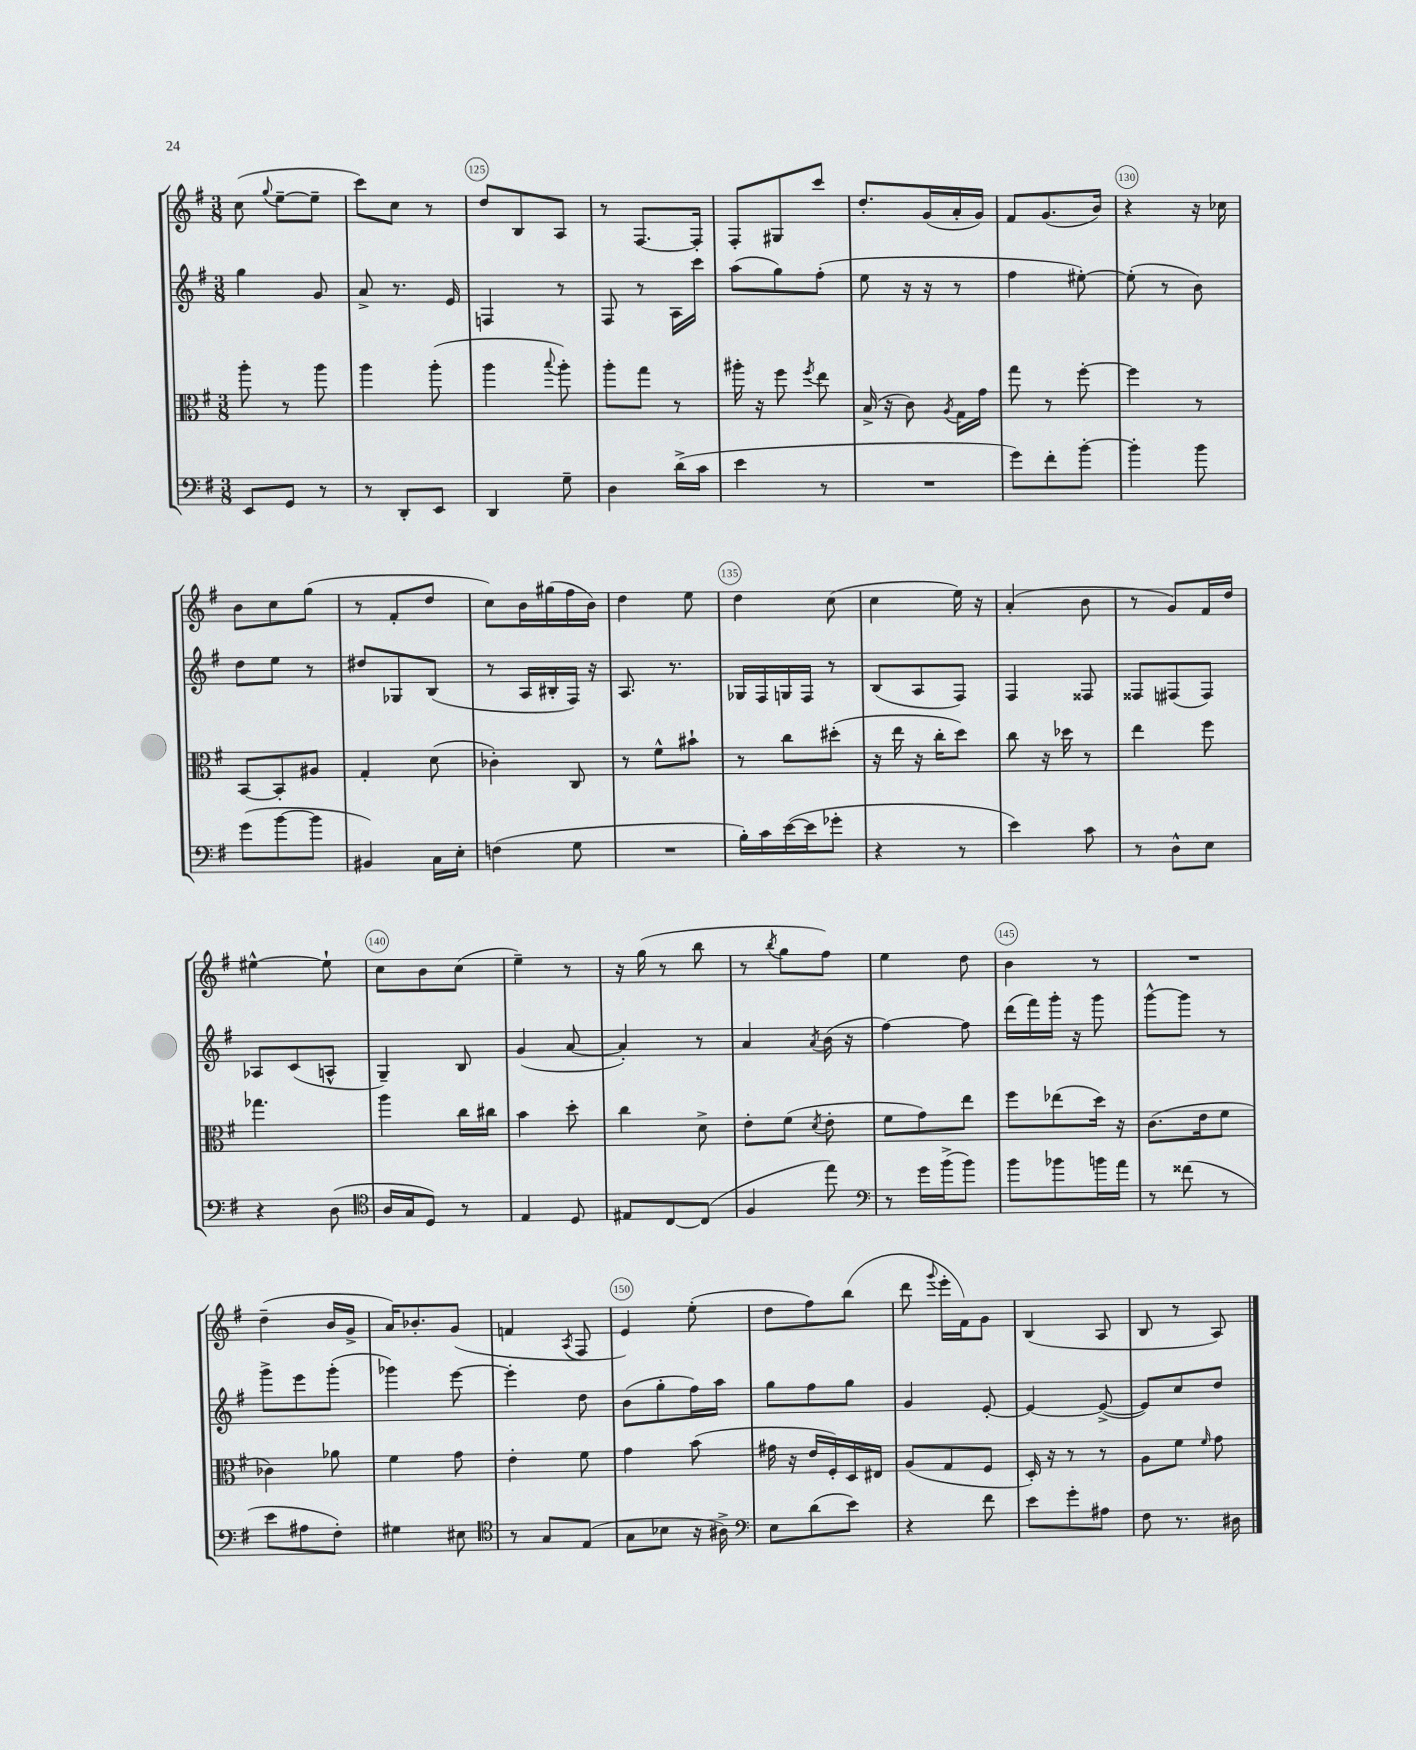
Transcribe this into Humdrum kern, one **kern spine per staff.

**kern	**kern	**kern	**kern
*staff4	*staff3	*staff2	*staff1
*clefF4	*clefC3	*clefG2	*clefG2
*k[f#]	*k[f#]	*k[f#]	*k[f#]
*M3/8	*M3/8	*M3/8	*M3/8
8EE	8aa'	4gg	(8cc
.	.	.	8qqgg
8GG	8r	.	[8ee~
8r	8aa	8g	8ee~]
=	=	=	=
8r	4aa	8a^	8ccc)
8DD'	.	8.r	8cc
8EE	(8aa'	.	8r
.	.	16e	.
=	=	=	=
4DD	4aa	4F	8dd
.	.	.	8B
.	8qqbb	.	.
8G~	8aa')	8r	8A
=	=	=	=
4D	8aa'	8F#	8r
.	8gg	8r	[8.F#
(16d^	8r	16A	.
16c	.	16ccc	16F#']
=	=	=	=
4e	16aa#'	(8aa	8F#'
.	16r	.	.
.	8ff#	8gg)	8G#
.	8qff#	.	.
8r	8ee	(8ff#'	8ccc
=	=	=	=
4.r	(16B^	8ee	8.dd'
.	16r	.	.
.	8c)	16r	.
.	.	16r	(16g
.	8qA	.	.
.	16G	8r	16a'
.	16g	.	16g)
=	=	=	=
8g)	8gg	4ff#	8f#
8f#'	8r	.	(8.g
[8b'	[8ff#'	[8ee#')	.
.	.	.	16b)
=	=	=	=
4b']	4ff#]	(8ee#']	4r
.	.	8r	.
8b	8r	8b)	16r
.	.	.	16cc-
=	=	=	=
(8g	[8BB	8dd	8b
[8b	8BB']	8ee	8cc
8b]	8A#	8r	(8gg
=	=	=	=
4BB#)	4G'	8dd#	8r
.	.	8G-	8f#'
16C	(8d	(8B	8dd
16E'	.	.	.
=	=	=	=
(4F	4c-')	8r	8cc)
.	.	16A	16b
.	.	16B#'	(16gg#
8G	8C	16F#)	16ff#
.	.	16r	16b)
=	=	=	=
4.r	8r	8.A	4dd
.	8f#^^	.	.
.	.	8.r	.
.	8b#`	.	8ee
=	=	=	=
16B')	8r	16G-	4dd
16c	.	16F#	.
([16e	8cc	16G	.
16e]	.	16F#	.
8g-'	(8dd#'	8r	(8cc
=	=	=	=
4r	16r	(8B	4cc
.	16ee	.	.
.	16r	8A	.
.	16cc'	.	.
8r	8dd)	8F#)	16ee)
.	.	.	16r
=	=	=	=
4e)	8cc	4F#	(4a'
.	16r	.	.
.	16dd-	.	.
8c	8r	8F##	8b
=	=	=	=
8r	4ee	8F##	8r
8D^^	.	(8F#	8g)
8E	8ff#	8F#)	16f#
.	.	.	16dd
=	=	=	=
4r	4.gg-	8A-	[4ee#^^
.	.	(8c	.
(8D	.	8A^^	8ee#`]
=	=	=	=
*clefC4	*	*	*
16A	4aa	4G~)	8cc
16G	.	.	.
8D)	.	.	8b
8r	16cc	8B	(8cc
.	16cc#	.	.
=	=	=	=
4E	4b	(4g	4ee~)
8D	8dd'	[8a	8r
=	=	=	=
8E#	4cc	4a'])	16r
.	.	.	(16gg
[8C	.	.	8r
(8C]	8d^	8r	8bb
=	=	=	=
4F#	8e'	4a	8r
.	.	.	8qbb
.	(8f#	.	8gg
.	8qd	8qa	.
8ee)	8e'	(16b	8ff#)
.	.	16r	.
=	=	=	=
*clefF4	*	*	*
8r	8f#	[4ff#)	4ee
16g	8g)	.	.
(16b^	.	.	.
8b)	8ee	8ff#]	8dd
=	=	=	=
8b	8ff#	(16ddd	4b
.	.	16fff#)	.
8b-	(8ee-	16ggg'	.
.	.	16r	.
16b	16dd)	8ggg	8r
16a	16r	.	.
=	=	=	=
8r	(8.c	[8ggg^^	4.r
(8f##	.	8ggg]	.
.	16e	.	.
8r	8f#	8r	.
=	=	=	=
8e	4c-)	8ggg^	(4dd~
8A#	.	8eee	.
8F#')	8a-	(8ggg'	16b
.	.	.	16g^
=	=	=	=
4G#	4f#	4ggg-)	16a)
.	.	.	8.b-'
8E#	8g	[8eee	(8g
=	=	=	=
*clefC4	*	*	*
8r	4e'	4eee']	4f
8G	.	.	.
.	.	.	8qA
(8E	8f#	8dd	8F#
=	=	=	=
8G	4g	(8b	4e)
8B-	.	8gg'	.
16r	(8b	16ff#)	(8ee'
16A#^)	.	16aa	.
=	=	=	=
*clefF4	*	*	*
8E	16g#	8gg	8dd
.	16r	.	.
(8d	16e	8ff#	8ff#)
.	16F#')	.	.
8e)	16D	8gg	(8bb
.	16E#	.	.
=	=	=	=
4r	(8A	4g	8ddd
.	.	.	8qqggg
.	8G	.	16eee'
.	.	.	16f#)
8f#	8F#	[8e'	8g
=	=	=	=
8e	16D')	4e_	(4B
.	16r	.	.
8g'	8r	.	.
8A#	8r	(8e^_	8A
=	=	=	=
8F#	8A	8e])	8B
8.r	8f#	8cc	8r
.	16qqf#	.	.
.	8g	8dd	8A)
16D#	.	.	.
==	==	==	==
*-	*-	*-	*-
